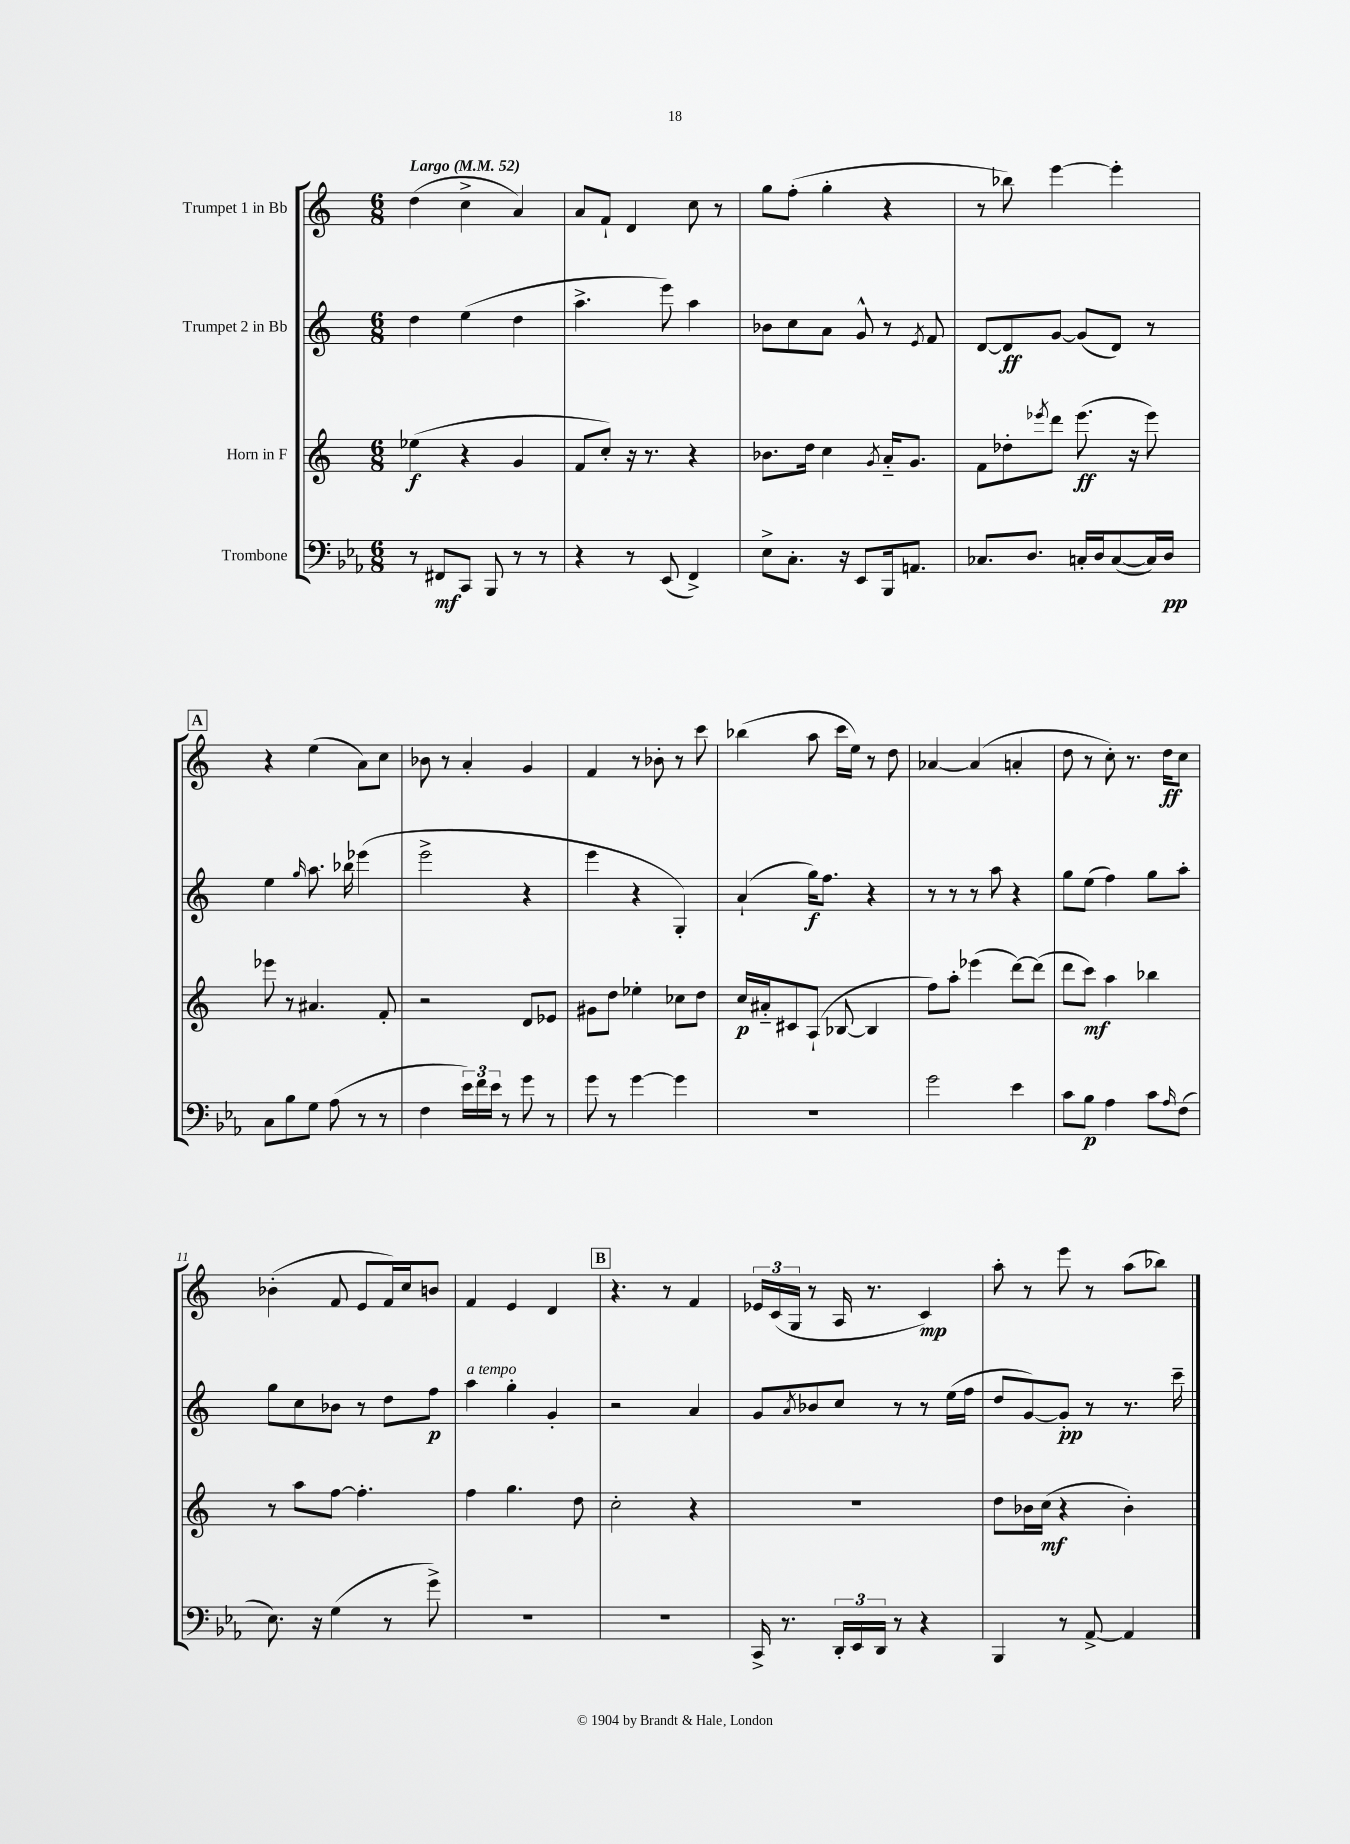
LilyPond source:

<<
\new StaffGroup <<
\new Staff = "s0" \with { instrumentName = "Trumpet 1 in Bb" } {
    \clef treble \key c \major \numericTimeSignature \time 6/8 \tempo "Largo" 4 = 52
    d''4( c''4-> a'4) |
    a'8 f'8-! d'4 c''8 r8 |
    g''8 f''8-.( g''4-. r4 |
    r8 bes''8) e'''4~ e'''4-. |
    \mark \markup { \box "A" } r4 e''4( a'8) c''8 |
    bes'8 r8 a'4-. g'4 |
    f'4 r8 bes'8-. r8 c'''8 |
    bes''4( a''8 c'''16 e''16) r8 d''8 |
    aes'4~ aes'4( a'4-. |
    d''8 r8 c''8-.) r8. d''16\ff c''8 |
    bes'4-.( f'8 e'8 f'16) c''16 b'8 |
    f'4 e'4 d'4 |
    \mark \markup { \box "B" } r4. r8 f'4 |
    \tuplet 3/2 { ees'16 c'16( g16 } r8 a16 r8. c'4\mp) |
    a''8-. r8 e'''8 r8 a''8( bes''8) \bar "|." |
}
\new Staff = "s1" \with { instrumentName = "Trumpet 2 in Bb" } {
    \clef treble \key c \major \numericTimeSignature \time 6/8
    d''4 e''4( d''4 |
    a''4.-> e'''8) a''4 |
    bes'8 c''8 a'8 g'8-^ r8 \acciaccatura { e'8 } f'8 |
    d'8~ d'8\ff g'8~ g'8( d'8) r8 |
    \mark \markup { \box "A" } e''4 \grace { g''16 } a''8. bes''16 ees'''4( |
    e'''2-> r4 |
    e'''4 r4 g4-.) |
    a'4-!( g''16\f) f''8. r4 |
    r8 r8 r8 a''8 r4 |
    g''8 e''8( f''4) g''8 a''8-. |
    g''8 c''8 bes'8 r8 d''8 f''8\p |
    a''4^\markup { \italic "a tempo" } g''4-. g'4-. |
    \mark \markup { \box "B" } r2 a'4 |
    g'8 \acciaccatura { a'8 } bes'8 c''8 r8 r8 e''16( f''16 |
    d''8 g'8~) g'8-.\pp r8 r8. c'''16-- \bar "|." |
}
\new Staff = "s2" \with { instrumentName = "Horn in F" } {
    \clef treble \key c \major \numericTimeSignature \time 6/8
    ees''4\f( r4 g'4 |
    f'8 c''8-.) r16 r8. r4 |
    bes'8. d''16 c''4 \acciaccatura { g'8 } a'16-_ g'8. |
    f'8 des''8-. \acciaccatura { ees'''8 } d'''8 ees'''8.\ff( r16 ees'''8) |
    \mark \markup { \box "A" } ees'''8 r8 ais'4. f'8-. |
    r2 d'8 ees'8 |
    gis'8 d''8 ees''4-. ces''8 d''8 |
    c''16\p ais'16-_ cis'8 a8-!( bes8~ bes4 |
    f''8) a''8-. ees'''4( d'''8~) d'''8( |
    d'''8 c'''8\mf) a''4 bes''4 |
    r8 a''8 f''8~ f''4.-. |
    f''4 g''4. d''8 |
    \mark \markup { \box "B" } c''2-. r4 |
    R2. |
    d''8 bes'16 c''16\mf( r4 bes'4-.) \bar "|." |
}
\new Staff = "s3" \with { instrumentName = "Trombone" } {
    \clef bass \key ees \major \numericTimeSignature \time 6/8
    r8 fis,8\mf c,8 bes,,8 r8 r8 |
    r4 r8 ees,8( f,4->) |
    ees8-> c8.-. r16 ees,8 bes,,16 a,8. |
    ces8. d8. c16-. d16 c8~( c16) d16\pp |
    \mark \markup { \box "A" } c8 bes8 g8 aes8( r8 r8 |
    f4 \tuplet 3/2 { ees'16) f'16 ees'16 } r8 g'8 r8 |
    g'8 r8 g'4~ g'4 |
    r2. |
    g'2 ees'4 |
    c'8 bes8\p aes4 c'8 \grace { aes16 } f8( |
    ees8.) r16 g4( r8 g'8->) |
    R2. |
    \mark \markup { \box "B" } R2. |
    c,16-> r8. \tuplet 3/2 { d,16-. ees,16 d,16 } r8 r4 |
    bes,,4 r8 aes,8~-> aes,4 \bar "|." |
}
>>
>>
